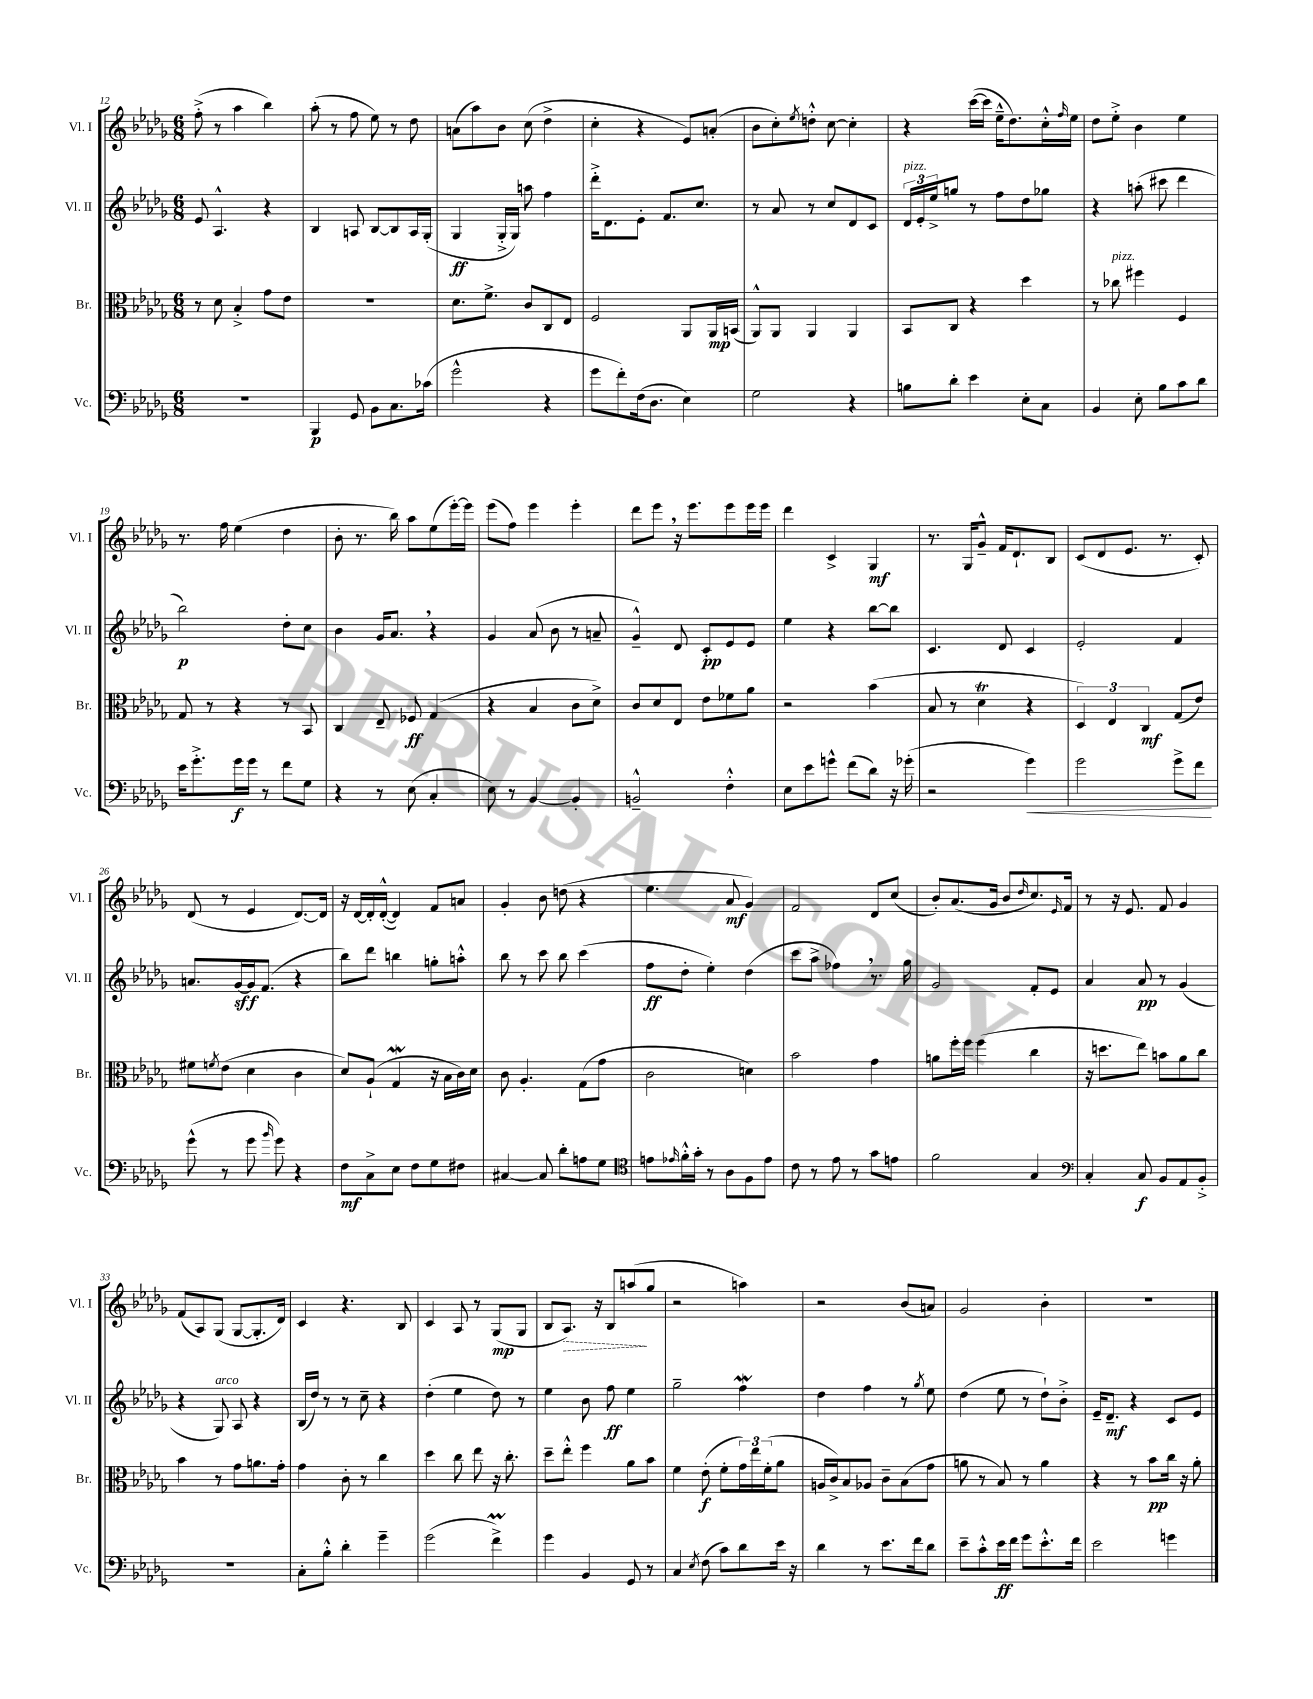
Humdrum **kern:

**kern	**kern	**kern	**kern
*staff4	*staff3	*staff2	*staff1
*clefF4	*clefC3	*clefG2	*clefG2
*k[b-e-a-d-g-]	*k[b-e-a-d-g-]	*k[b-e-a-d-g-]	*k[b-e-a-d-g-]
*M6/8	*M6/8	*M6/8	*M6/8
2.r	8r	8e-	(8ff'^
.	8d-	4.A-^^	8r
.	4B-'^	.	4aa-
.	8g-	4r	4bb-)
.	8e-	.	.
=	=	=	=
4BBB-	2.r	4B-	(8aa-'
.	.	.	8r
8GG-	.	8A	8ff
8BB-	.	[8B-	8ee-)
8.C	.	8B-]	8r
.	.	16A	8dd-
(16c-	.	(16G-'	.
=	=	=	=
2g-^^	8.d-	4G-	(8a
.	.	.	8aa-)
.	8.f^	.	.
.	.	16G-'^	8b-
.	.	16G-)	.
.	8c	8aa	(8cc
4r	8C	4ff	4dd-^
.	8E-	.	.
=	=	=	=
8g-	2F	16ddd-'^	4cc'
.	.	8.d-	.
8f')	.	.	.
(16F	.	8e-'	4r
8.D-	.	.	.
.	.	8.f	.
4E-)	8AA-	.	8e-)
.	.	8.cc	.
.	16AA-	.	(8a'
.	(16BB	.	.
=	=	=	=
2G-	8AA-^^)	8r	8b-
.	8AA-	8a-	8cc')
.	.	.	8qee-
.	4AA-	8r	8dd'^^
.	.	8cc	[8cc
4r	4AA-	8d-	4cc']
.	.	8c	.
=	=	=	=
8B	8BB-	24d-	4r
.	.	24e-'	.
.	.	24ee-^	.
8d-'	8C	8gg	.
4e-	4r	8r	([16ccc
.	.	.	16ccc]
.	.	8ff	16ee-~^^
.	.	.	8.dd-)
8E-'	4dd-	8dd-	.
8C	.	8gg-	16cc'^^
.	.	.	16qqff
.	.	.	16ee-
=	=	=	=
4BB-	8r	4r	8dd-
.	8cc-	.	8ee-'^
8E-'	4ff#	(8aa'	4b-
8B-	.	8ccc#	.
8c	4F	4ddd-	4ee-
8d-	.	.	.
=	=	=	=
16e-	8G-	2bb-)	8.r
8.g-'^	.	.	.
.	8r	.	.
.	.	.	16ff
16g-	4r	.	(4ee-
16g-	.	.	.
8r	.	.	.
8f	8r	8dd-'	4dd-
8G-	8BB-	8cc	.
=	=	=	=
4r	4C	4b-	8b-'
.	.	.	8.r
8r	8E-~	16g-	.
.	.	8.a-	16bb-)
(8E-	8F-	.	8aa-
4C'	(4G-	4r	(8ee-
.	.	.	[16eee-')
.	.	.	16eee-]
=	=	=	=
8E-)	4r	4g-	(8eee-
8r	.	.	8ff)
[4BB-	4B-	(8a-	4eee-
.	.	8b-	.
4BB-']	8c	8r	4eee-'
.	8d-^)	8a~	.
=	=	=	=
2BB~^^	8c	4g-~^^)	8ddd-
.	8d-	.	8eee-
.	8E-	8d-	16r
.	.	.	8.eee-
.	8e-	8c'	.
4F'^^	8f-	8e-	8eee-
.	8a-	8e-	16eee-
.	.	.	16eee-
=	=	=	=
8E-	2r	4ee-	4ddd-
8e-	.	.	.
8g^^	.	4r	4c^
(8f	.	.	.
8d-)	(4b-	[8bb-	4G-
16r	.	8bb-]	.
(16g-'	.	.	.
=	=	=	=
2r	8B-	4.c	8.r
.	8r	.	.
.	.	.	16G-
.	4d-	.	8g-~^^
.	.	8d-	16f
.	.	.	8.d-`
4g-)	4r	4c	.
.	.	.	8B-
=	=	=	=
2g-	6D-)	2e-'	(8c
.	.	.	8d-
.	6E-	.	.
.	.	.	8.e-
.	6C	.	.
.	.	.	8.r
8g-^	(8G-	4f	.
8f	8e-)	.	8c')
=	=	=	=
(8g-^^	8f#	8.a	(8d-
.	8qf	.	.
8r	(8e-	.	8r
.	.	[16g-	.
8g-	4d-	16g-]	4e-
.	.	(8.f	.
16qqb-	.	.	.
8g-)	.	.	.
4r	4c	4r	[8.d-)
.	.	.	16d-]
=	=	=	=
8F	8d-)	8bb-)	16r
.	.	.	[16d-
8C^	(8A-`	8ddd-	16d-']
.	.	.	([16d-'^^
8E-	4G-	4bb	4d-])
8F	.	.	.
8G-	16r	8gg'	8f
.	16B-	.	.
8F#	16c)	8aa'^^	8a
.	16d-	.	.
=	=	=	=
[4C#	8c	8bb-	4g-'
.	4.A-'	8r	.
8C#]	.	8ccc	8b-
8d-'	.	8bb-	(8dd
8A	(8G-	(4ccc	4r
8G-	8g-	.	.
=	=	=	=
*clefC4	*	*	*
8e	2c	8ff	4.ee-
16qqe-	.	.	.
16f'^^	.	8dd-'	.
16g-'	.	.	.
8r	.	4ee-')	.
8A-	.	.	8a-
8F	4d)	(4dd-	4g-)
8e-	.	.	.
=	=	=	=
8c	2b-	8ccc	2f
8r	.	8aa-^	.
8e-	.	4ff-)	.
8r	.	.	.
8g-	4g-	8.r	8d-
8e	.	.	(8cc
.	.	16gg-	.
=	=	=	=
2f	8a	2g-	8b-')
.	16ff'	.	(8.a-
.	16ff	.	.
.	(4ff	.	.
.	.	.	16g-
.	.	.	8b-
.	.	.	16qqdd-
4G-	4cc	8f'	8.cc)
.	.	8e-	.
.	.	.	16qqe-
.	.	.	16f
=	=	=	=
*clefF4	*	*	*
4C'	16r	4a-	8r
.	8.dd	.	.
.	.	.	16r
.	.	.	8.e-
8C	8ee-)	8a-	.
8BB-	8b	8r	8f
8AA-	8a-	(4g-	4g-
8BB-'^	8cc	.	.
=	=	=	=
2.r	4b-	4r	(8f
.	.	.	8A-)
.	8r	8G-)	(8G-
.	8g-	8A-	[8G-
.	8.a	4r	8.G-']
.	16g-'	.	16d-)
=	=	=	=
8C'	4g-	(16B-	4c
.	.	16dd-)	.
8B-'^^	.	8r	.
4d-'	8c'	8r	4.r
.	8r	8cc~	.
4g-~	4cc	4r	.
.	.	.	8B-
=	=	=	=
(2g-	4dd-	(4dd-'	4c
.	8cc	4ee-	8A-
.	8ee-	.	8r
4f^)	16r	8dd-)	(8G-
.	8.cc'	.	.
.	.	8r	8G-
=	=	=	=
4g-	8dd-~	4ee-	8B-
.	8ee-'^^	.	8.A-)
4BB-	4ff	8b-	.
.	.	.	16r
.	.	8ff	8B-
8GG-	8a-	4ee-	(8aa
8r	8b-	.	8gg-
=	=	=	=
4C	4f	2gg-~	2r
8qE-	.	.	.
(8F	(8e-'	.	.
8c)	8f'	.	.
8d-	24g-)	4ff	4aa)
.	24ee-	.	.
.	(24f'	.	.
16e-	8a-	.	.
16r	.	.	.
=	=	=	=
4d-	16A	4dd-	2r
.	16c^)	.	.
.	8B-	.	.
8r	8A-	4ff	.
8.e-	8c~	.	.
.	(8B-	8r	(8b-
16f	.	.	.
.	.	8qgg-	.
8d-	8g-	8ee-	8a)
=	=	=	=
8e-~	8a	(4dd-	2g-
8c'^^	8r	.	.
16e-	8B-)	8ee-	.
16f	.	.	.
8g-	8r	8r	.
8.e-'^^	4a	8dd-`)	4b-'
.	.	8b-'^	.
16f	.	.	.
=	=	=	=
2e-	4r	16e-~	2.r
.	.	8.d-~	.
.	8r	4r	.
.	8b-	.	.
4g	16cc	8c	.
.	16r	.	.
.	8a-'	8e-	.
==	==	==	==
*-	*-	*-	*-
